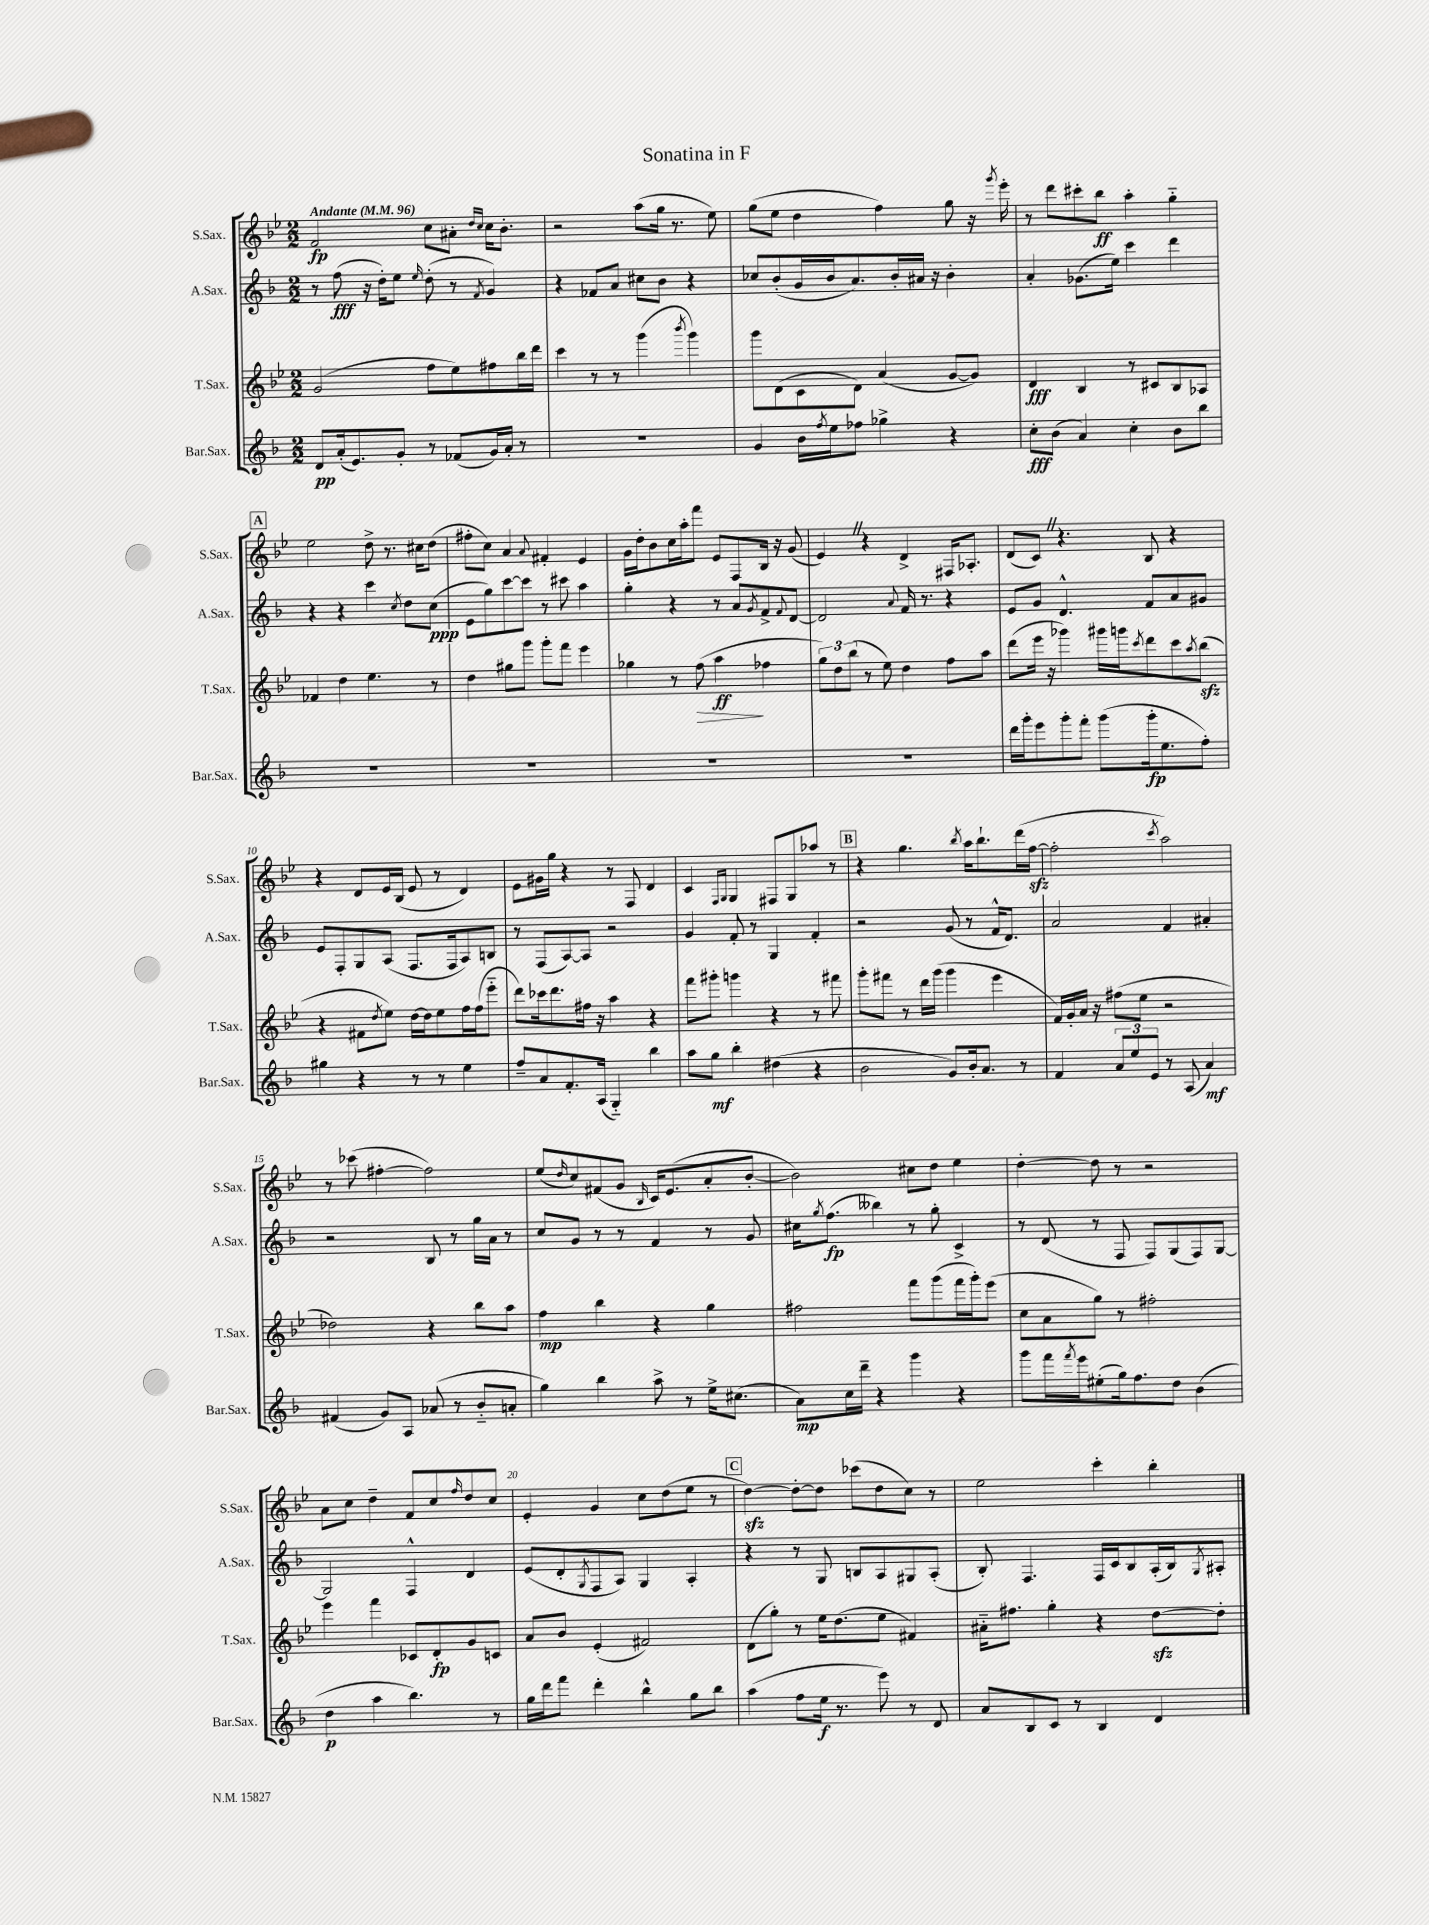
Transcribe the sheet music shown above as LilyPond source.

\header { title = "Sonatina in F" }
<<
\new StaffGroup <<
\new Staff = "s0" \with { instrumentName = "S.Sax." shortInstrumentName = "S.Sax." } {
    \clef treble \key bes \major \numericTimeSignature \time 2/2 \tempo "Andante" 4 = 96
    f'2\fp c''8 ais'8-. \grace { d''16 c''16 } c''16 bes'8.-. |
    r2 a''8( g''16 r8. ees''8) |
    g''8( ees''8 d''4 f''4) g''8 r16 \acciaccatura { g'''8 } ees'''16-. |
    r8 d'''8 cis'''8-. bes''8\ff a''4-. g''4-_ |
    \mark \markup { \box "A" } ees''2 d''8-> r8. cis''16 d''8( |
    fis''8-. c''8) a'4 \appoggiatura { a'8 } fis'4-. ees'4 |
    g'16 d''16-. bes'8 c''16 a''16-. f'''8 ees'8 f8 bes16 r16 g'8( |
    ees'4) \once \override BreathingSign.text = \markup { \musicglyph "scripts.caesura.straight" } \breathe r4 d'4-> fis16 aes8.-. |
    d'8( c'8) \once \override BreathingSign.text = \markup { \musicglyph "scripts.caesura.straight" } \breathe r4. bes8 r4 |
    r4 d'8 ees'16 bes16( ees'8 r8 d'4) |
    ees'8 gis'16 g''16 r4 r8 f8 d'4 |
    c'4 \grace { f16 g16 } g4 fis8 g8 aes''8 r8 |
    \mark \markup { \box "B" } r4 g''4. \acciaccatura { bes''8 } a''16 bes''8.-! d'''16( f''16~\sfz |
    f''2-. \acciaccatura { c'''8 } a''2) |
    r8 ces'''8( fis''4~-. fis''2) |
    ees''8( \grace { d''16 } c''8) fis'8( g'8 \grace { bes16 } c'16) ees'8.( a'8-. bes'8~-. |
    bes'2) cis''8 d''8 ees''4 |
    d''4~-. d''8 r8 r2 |
    a'8 c''8 d''4-- f'8 c''8 \grace { f''16 } d''8 c''8 |
    ees'4-. g'4 c''8 d''8( ees''8 r8 |
    \mark \markup { \box "C" } d''4~\sfz) d''8~-. d''8 ces'''8( d''8 c''8) r8 |
    ees''2 c'''4-. bes''4-. \bar "|." |
}
\new Staff = "s1" \with { instrumentName = "A.Sax." shortInstrumentName = "A.Sax." } {
    \clef treble \key f \major \numericTimeSignature \time 2/2
    r8 f''8\fff( r16 d''16-.) e''8 \grace { e''16 } d''8-.( r8 \acciaccatura { f'8 } g'4) |
    r4 fes'8 a'8 cis''8 bes'8 r4 |
    ces''8 bes'8-.( g'16 bes'16 a'8.) bes'16-. ais'16 r16 bes'4-. |
    a'4-. ges'8.( e''16) c'''4 d'''4 |
    \mark \markup { \box "A" } r4 r4 c'''4 \acciaccatura { c''8 } d''8 c''8\ppp( |
    e'8 g''8) c'''8~ c'''8 r8 cis'''8 a''4 |
    g''4-. r4 r8 a'8 \acciaccatura { g'8 } f'8-> \appoggiatura { f'8 } d'8~ |
    d'2 \appoggiatura { a'8 } f'16 r8. r4 |
    e'8 g'8 d'4.-^ f'8 a'8 gis'8 |
    e'8 f8-. g8 a8( f8. f16 a8) b8 |
    r8 f8( a8~) a8 r2 |
    g'4 f'8-. r8 g4 f'4-. |
    \mark \markup { \box "B" } r2 g'8( r8 f'16-^ d'8.) |
    a'2 f'4 ais'4-. |
    r2 bes8 r8 g''16 a'16 r8 |
    c''8 g'8 r8 r8 f'4 r8 g'8 |
    cis''16 \acciaccatura { g''8 } f''8.\fp( beses''4) r8 g''8-. c'4-> |
    r8 d'8( r8 f8 f8) g8( f8) g8~ |
    g2 f4-^ d'4 |
    e'8( d'8-. \acciaccatura { g8 } f8 a8) g4 a4-. |
    \mark \markup { \box "C" } r4 r8 g8 b8 a8 gis8 a8-.( |
    bes8-.) f4. f16 c'16 bes8 a16-.( bes16) \acciaccatura { g8 } ais8-. \bar "|." |
}
\new Staff = "s2" \with { instrumentName = "T.Sax." shortInstrumentName = "T.Sax." } {
    \clef treble \key bes \major \numericTimeSignature \time 2/2
    g'2( f''8 ees''8) fis''8 bes''16 d'''16 |
    c'''4 r8 r8 g'''4( \acciaccatura { bes'''8 } g'''4) |
    g'''8 d'8( c'8 d'8) a'4( g'8~ g'8) |
    d'4\fff bes4 r8 cis'8 bes8 aes8 |
    \mark \markup { \box "A" } fes'4 d''4 ees''4. r8 |
    d''4 gis''8 g'''8 g'''8-. f'''8 ees'''4 |
    ges''4 r8 f''8\>( a''4\ff\! fes''4 |
    \tuplet 3/2 { g''8) d''8 bes''8( } r8 ees''8) d''4 f''8 a''8 |
    d'''8( ees'''16 r16 ges'''4) gis'''16 g'''16 \acciaccatura { c'''8 } d'''8 c'''8 \acciaccatura { a''8 } bes''8\sfz( |
    r4 fis'8 \acciaccatura { d''8 } ees''8) d''16~ d''16 ees''8 f''16 f''16( ees'''8-_ |
    d'''8) ces'''16 d'''8. fis''16 r16 a''4 r4 |
    f'''8 gis'''8-. g'''4 r4 r8 fis'''8 |
    \mark \markup { \box "B" } g'''8-. fis'''8 r8 d'''16 g'''16( g'''4 ees'''4 |
    f'16) g'16-. a'16 r16 fis''8( ees''8 r2 |
    des''2) r4 bes''8 a''8 |
    f''4\mp bes''4 r4 g''4 |
    fis''2 f'''8 g'''8( f'''16 g'''16-.) ees'''8( |
    c''8 a'8 g''8) r8 fis''2-. |
    ees'''4 f'''4 ces'8 d'8-.\fp g'8 c'8 |
    a'8 bes'8 ees'4-.( fis'2) |
    \mark \markup { \box "C" } d'8( g''8-.) r8 ees''16 d''8.( ees''8 fis'4) |
    ais'16-_ fis''8. g''4-. r4 d''8~\sfz d''8-. \bar "|." |
}
\new Staff = "s3" \with { instrumentName = "Bar.Sax." shortInstrumentName = "Bar.Sax." } {
    \clef treble \key f \major \numericTimeSignature \time 2/2
    d'8\pp a'16-.( e'8.) g'8-. r8 fes'8( g'16) a'16-. r8 |
    R1 |
    g'4 bes'16 \acciaccatura { f''8 } e''16 fes''8 ges''4-> r4 |
    c''8-.\fff bes'8( a'4) c''4-. bes'8 bes''8 |
    \mark \markup { \box "A" } R1 |
    R1 |
    R1 |
    R1 |
    d'''16 g'''16-. e'''8 g'''8-. f'''8-. g'''8( g'''16-.\fp e''8. f''8-.) |
    gis''4 r4 r8 r8 e''4 |
    f''8-- a'8 f'8.-. a16( g4-_) bes''4 |
    a''8 g''8\mf bes''4-. dis''4( r4 |
    \mark \markup { \box "B" } bes'2 g'8) bes'16-. a'8. r8 |
    f'4 \tuplet 3/2 { a'8 e''8 e'8 } r8 a8( a'4\mf) |
    fis'4( g'8) a8 aes'8( r8 bes'8-_ a'8-. |
    g''4) bes''4 a''8-> r8 e''16-> cis''8.( |
    a'8\mp) c''16 d'''16-- r4 g'''4 r4 |
    g'''8 f'''16 \acciaccatura { f'''8 } e'''16 eis''8-.( g''16) f''8. d''8 bes'4( |
    d''4\p a''4 bes''4.) r8 |
    g''16 d'''16 f'''8 d'''4-. bes''4-^ g''8 bes''8 |
    \mark \markup { \box "C" } a''4( f''8 e''16\f r8. e'''8) r8 d'8 |
    a'8 bes8 c'8 r8 bes4 d'4 \bar "|." |
}
>>
>>
\layout { \context { \Score \override BarNumber.break-visibility = ##(#f #t #t) barNumberVisibility = #(every-nth-bar-number-visible 5) } }
